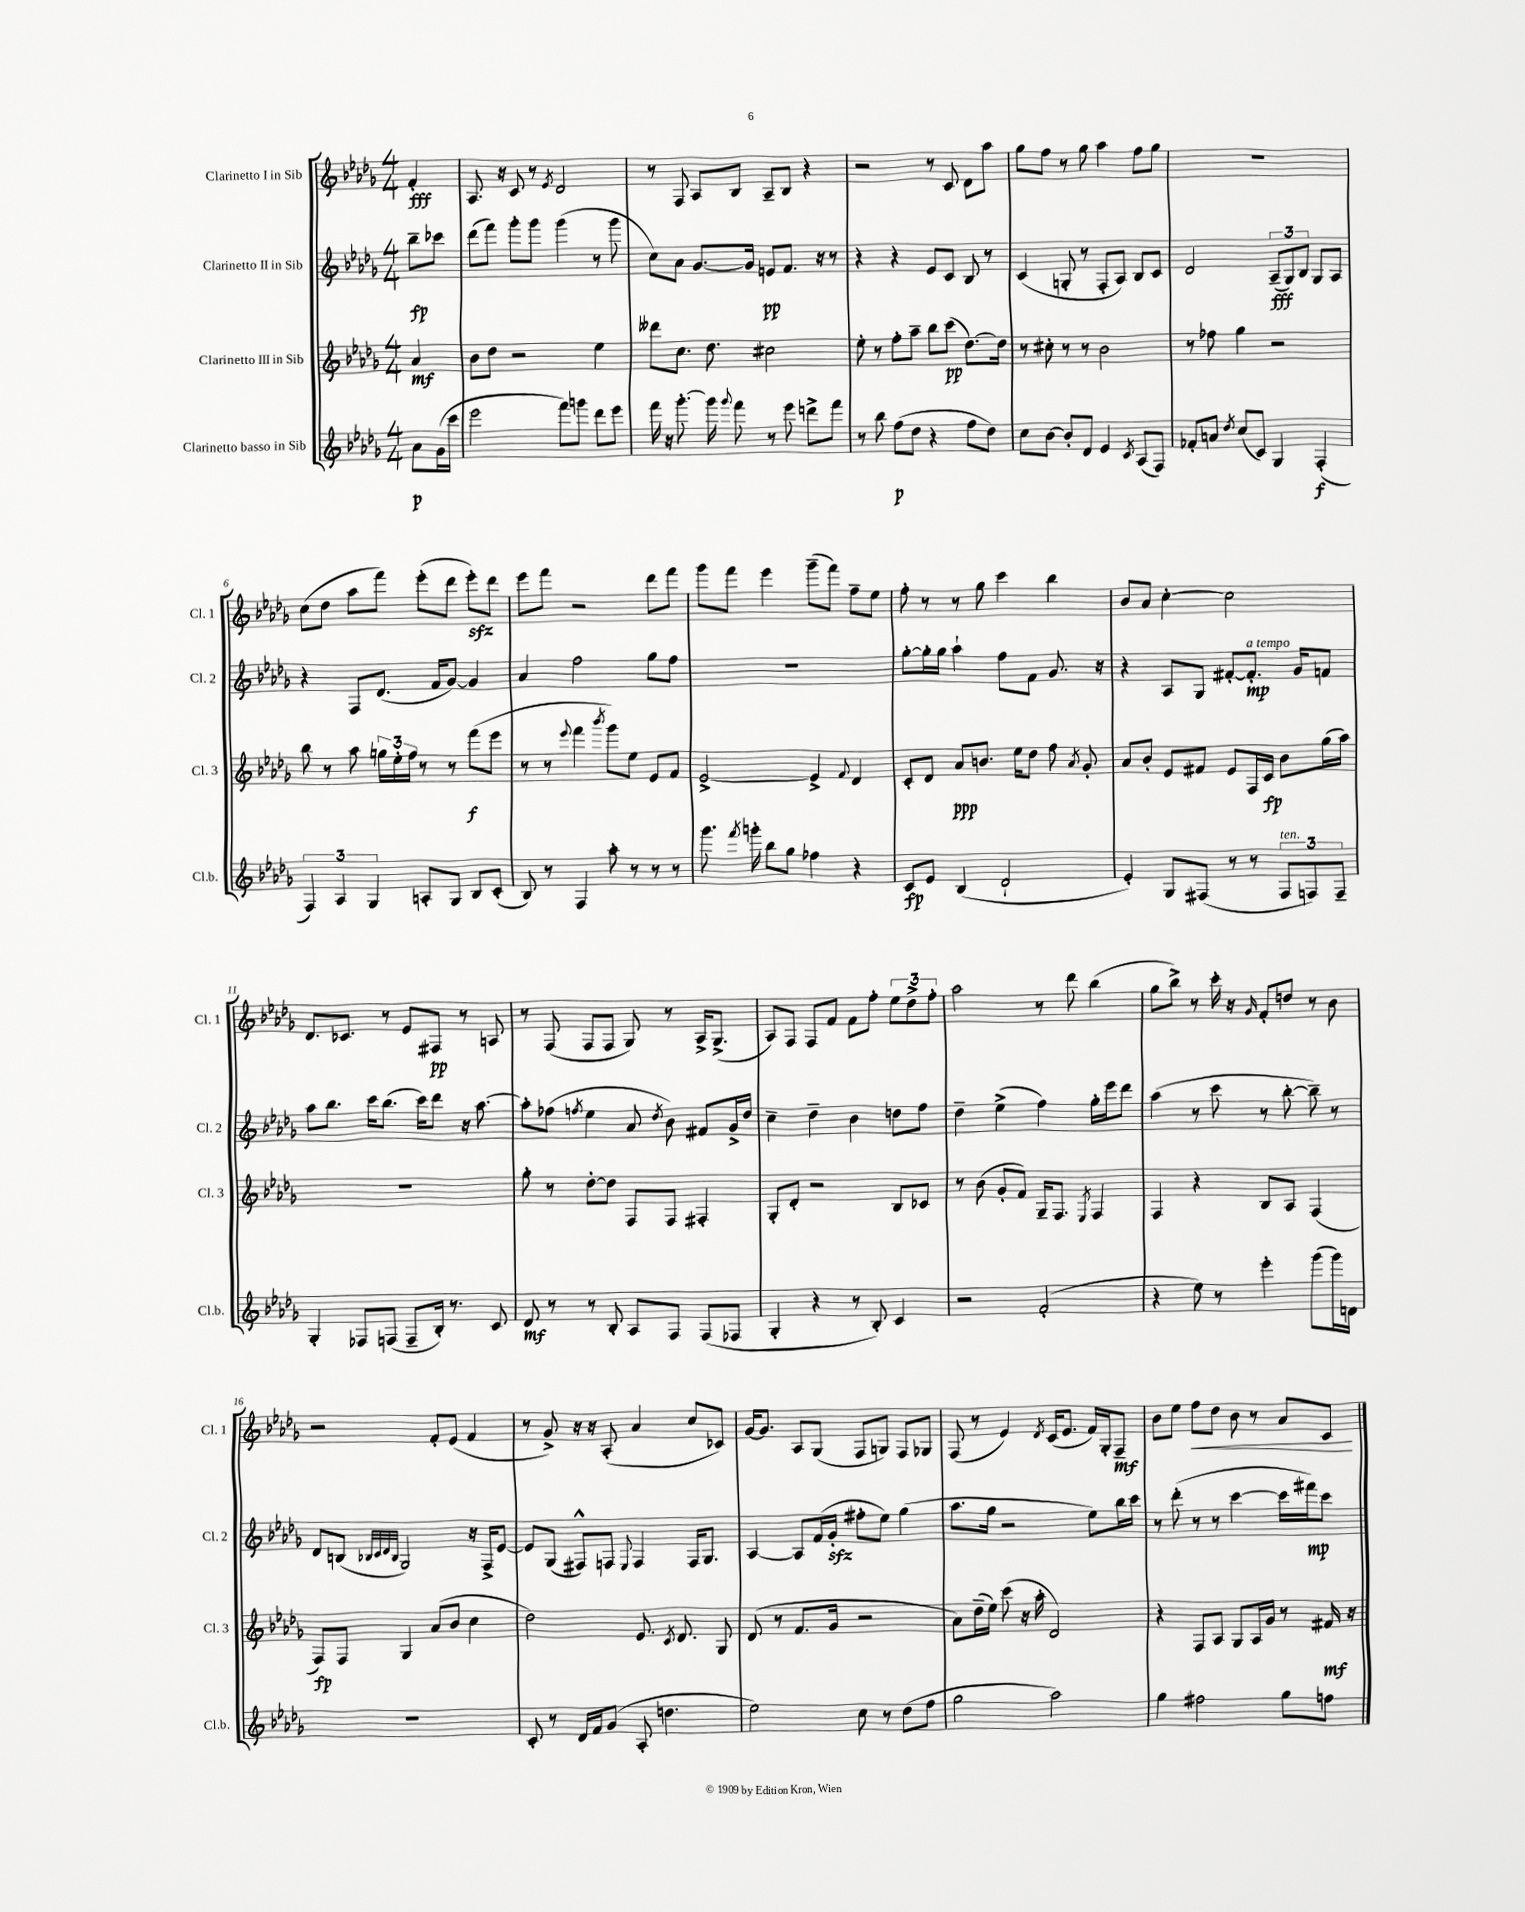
<<
\new StaffGroup <<
\new Staff = "s0" \with { instrumentName = "Clarinetto I in Sib" shortInstrumentName = "Cl. 1" } {
    \clef treble \key des \major \numericTimeSignature \time 4/4 \partial 4
    \autoBeamOff f'4-.\fff |
    aes8. r16 c'8 r8 \acciaccatura { ees'8 } des'2 |
    r8 f8 aes8[ bes8] aes8[-- bes8] r4 |
    r2 r8 c'8 des'8[ aes''8] |
    ges''8[ f''8] r8 ges''8 aes''4 f''8[ ges''8] |
    R1 |
    c''8[( des''8] aes''8[ f'''8]) ees'''8[-.( des'''8] ees'''8[-.\sfz) des'''8] |
    ees'''8[ f'''8] r2 des'''8[ f'''8] |
    ges'''8[ f'''8] ees'''4 ges'''8[--( f'''8]) f''8[-- ees''8] |
    f''8-. r8 r8 ges''8 c'''4 bes''4 |
    bes'8[ aes'8] c''4~-. c''2 |
    des'8.[ ces'8.] r8 ees'8[ fis8]\pp r8 a8 |
    r8 f8( f8[ f8] ges8) r8 aes16[-> ges8.]->( |
    aes8[) f8] f8[ f'8] f'8[ f''8]-. \tuplet 3/2 { ees''8[ des''8-> f''8]-. } |
    aes''2 r8 des'''8 bes''4( |
    ges''8[ bes''8]->) r8 c'''16-. r16 \grace { ges'16 } f'8[-. d''8] r8 bes'8 |
    r2 f'8[-. ees'8]( f'4 |
    r8 ges'8->) r16 r16 aes8-.( aes'4 c''8[ ces'8]) |
    ges'16[~ ges'8.] aes8[ ges8]( f8[ g8]) f8[ ges8] |
    f8( r8 ees'4) \acciaccatura { des'8 } c'16[( ees'8.] f'16[) ges16-. f8]--\mf |
    bes'8[ ees''8] f''8[\< des''8] bes'8 r8 aes'8[ c'8]\! \bar "|." |
}
\new Staff = "s1" \with { instrumentName = "Clarinetto II in Sib" shortInstrumentName = "Cl. 2" } {
    \clef treble \key des \major \numericTimeSignature \time 4/4 \partial 4
    \autoBeamOff bes''8[--\fp ces'''8] |
    des'''8[( f'''8]) ges'''8[-. ges'''8] ges'''4( r8 ges'''8 |
    c''8[) aes'8] ges'8.[~ ges'16] e'8[\pp f'8.] r16 r8 |
    r4 r4 ees'8[ c'8] bes8 r8 |
    c'4( g8-. r8 f8[-. aes8]) bes8[ c'8] |
    des'2 \tuplet 3/2 { aes8[--\fff( ges8) bes8] } ges8[ aes8] |
    r4 f8[ des'8.]( f'16[ ges'8]~) ges'4 |
    aes'4 f''2 ges''8[ f''8] |
    R1 |
    ges''8[~-. ges''16-. ges''16] aes''4-! f''8[ f'8] ges'8. r16 |
    r4 aes8[ ges8] fis'8[~-. fis'8.]-.\mp^\markup { \italic "a tempo" } ges'16[ f'8] |
    aes''8[ bes''8.] c'''16[ bes''8.]( c'''16[) des'''8] r16 aes''8.~ |
    aes''8[-. fes''8]( \acciaccatura { f''8 } ees''4 aes'8 \acciaccatura { des''8 } bes'8) fis'8[ ges'16-> des''16] |
    c''4-- des''4-- bes'4 d''8[ f''8] |
    des''4-- ees''4->( f''4) ges''16[-. ees'''16 des'''8] |
    aes''4( r8 c'''8 r8 bes''8~-. bes''8--) r8 |
    des'8[ b8]( \grace { bes32[ c'32 des'32 bes32] } ges2) r16 f16[-> ees'8]~ |
    ees'8[ ges8]( fis8[-^) f8] \appoggiatura { ees8 } f4 f16[ ges8.] |
    aes4~ aes8[ f'16( ges'16]-.\sfz fis''8[-. ees''8]) ges''4( |
    aes''8.[ ges''16] r2 ees''8[) bes''16 c'''16] |
    r8 des'''8-.( r8 r8 c'''4~ c'''16[ fis'''16\mp) c'''8] \bar "|." |
}
\new Staff = "s2" \with { instrumentName = "Clarinetto III in Sib" shortInstrumentName = "Cl. 3" } {
    \clef treble \key des \major \numericTimeSignature \time 4/4 \partial 4
    \autoBeamOff aes'4\mf |
    bes'8[ des''8] r2 ees''4 |
    deses'''8[ c''8.] des''8. cis''2 |
    ees''8-. r8 f''8[-. aes''8]-- bes''8[ c'''8]\pp( des''8.[~) des''16] |
    r8 cis''8-. r8 r8 bes'2 |
    r8 fes''8 ges''4 r2 |
    bes''8 r8 aes''8 \tuplet 3/2 { g''16[ ees''16-. f''16] } r8 r8 f'''8[\f( ees'''8] |
    r8 r8 \appoggiatura { ees'''8 } f'''4 \acciaccatura { bes'''8 } ges'''8[) ees''8] ees'8[ f'8] |
    ees'2~-> ees'4-> \appoggiatura { f'8 } des'4 |
    c'8[-. des'8] aes'8[\ppp b'8.] ees''16[ des''8] f''8 \acciaccatura { aes'8 } ges'8-. |
    aes'8[ bes'8]-. ees'8[ fis'8] ees'8[ f16 c'16]\fp bes'8[ ges''16( aes''16]) |
    R1 |
    ges''8-. r8 des''8[~-. des''8] f8[ f8] fis4-. |
    ges8[-. des'8]-. r2 bes8[ ces'8] |
    r8 bes'8( ges'8[-. f'8]) ges16[-- f8.] \acciaccatura { ees8 } f4 |
    f4 r4 bes8[ aes8] f4( |
    f8[\fp) f8] ges4 aes'8[( bes'8] c''4 |
    des''2) ees'8. \acciaccatura { c'8 } des'8. ges8 |
    des'8( r8 f'8.[ ges'16] r2 |
    aes'8[) des''16--( ees''16]) c'''8( r16 aes''16-. des'2) |
    r4 f8[ aes8] ges8[ aes16 ges'16] r8 fis'16\mf r16 \bar "|." |
}
\new Staff = "s3" \with { instrumentName = "Clarinetto basso in Sib" shortInstrumentName = "Cl.b." } {
    \clef treble \key des \major \numericTimeSignature \time 4/4 \partial 4
    \autoBeamOff aes'8[\p ges'16( c'''16] |
    ees'''2 f'''8[) g'''8] des'''8[ ees'''8] |
    f'''16 r16 ges'''8.~-. ges'''16 \appoggiatura { ges'''8 } f'''8 r8 ees'''8 d'''8[-> f'''8] |
    r8 bes''8 f''8[\p( des''8] r4 f''8[ des''8]) |
    c''8[ bes'8]~ bes'8[-. des'8] ees'4 \acciaccatura { c'8 } aes8[( f8]) |
    fes'8[-. a'8] \acciaccatura { des''8 } c''8[( c'8]) ges4 f4-.\f( |
    \tuplet 3/2 { f4) aes4 ges4 } a8[-. ges8] bes8[ c'8]-.( |
    bes8) r8 f4 aes''8-. r8 r8 r8 |
    ges'''8. \acciaccatura { f'''8 } g'''16-. bes''8[ ges''8] fes''4 r4 |
    c'8[\fp ees'8] bes4( des'2-! |
    ees'4-.) ges8[ fis8]( r8 r8 \tuplet 3/2 { fis8[^\markup { \italic "ten." } f8) f8]-- } |
    ges4-. fes8[ f8]( f8[-- bes16]-.) r8. c'8 |
    des'8\mf r8 r8 bes8-. aes8[ f8] f8[( fes8] |
    ges4-. r4 r8 bes8-.) c'4 |
    r2 f'2-.( |
    r4 ees''8) r8 ees'''4-. ges'''8[( ges'''16) d'16] |
    R1 |
    c'8-. r8 des'16[ f'16 ges'8]( aes8-. d''4. |
    ees''2) c''8 r8 des''8[( f''8] |
    ges''2 aes''2) |
    ges''4 fis''2 ges''8[ f''8] \bar "|." |
}
>>
>>
